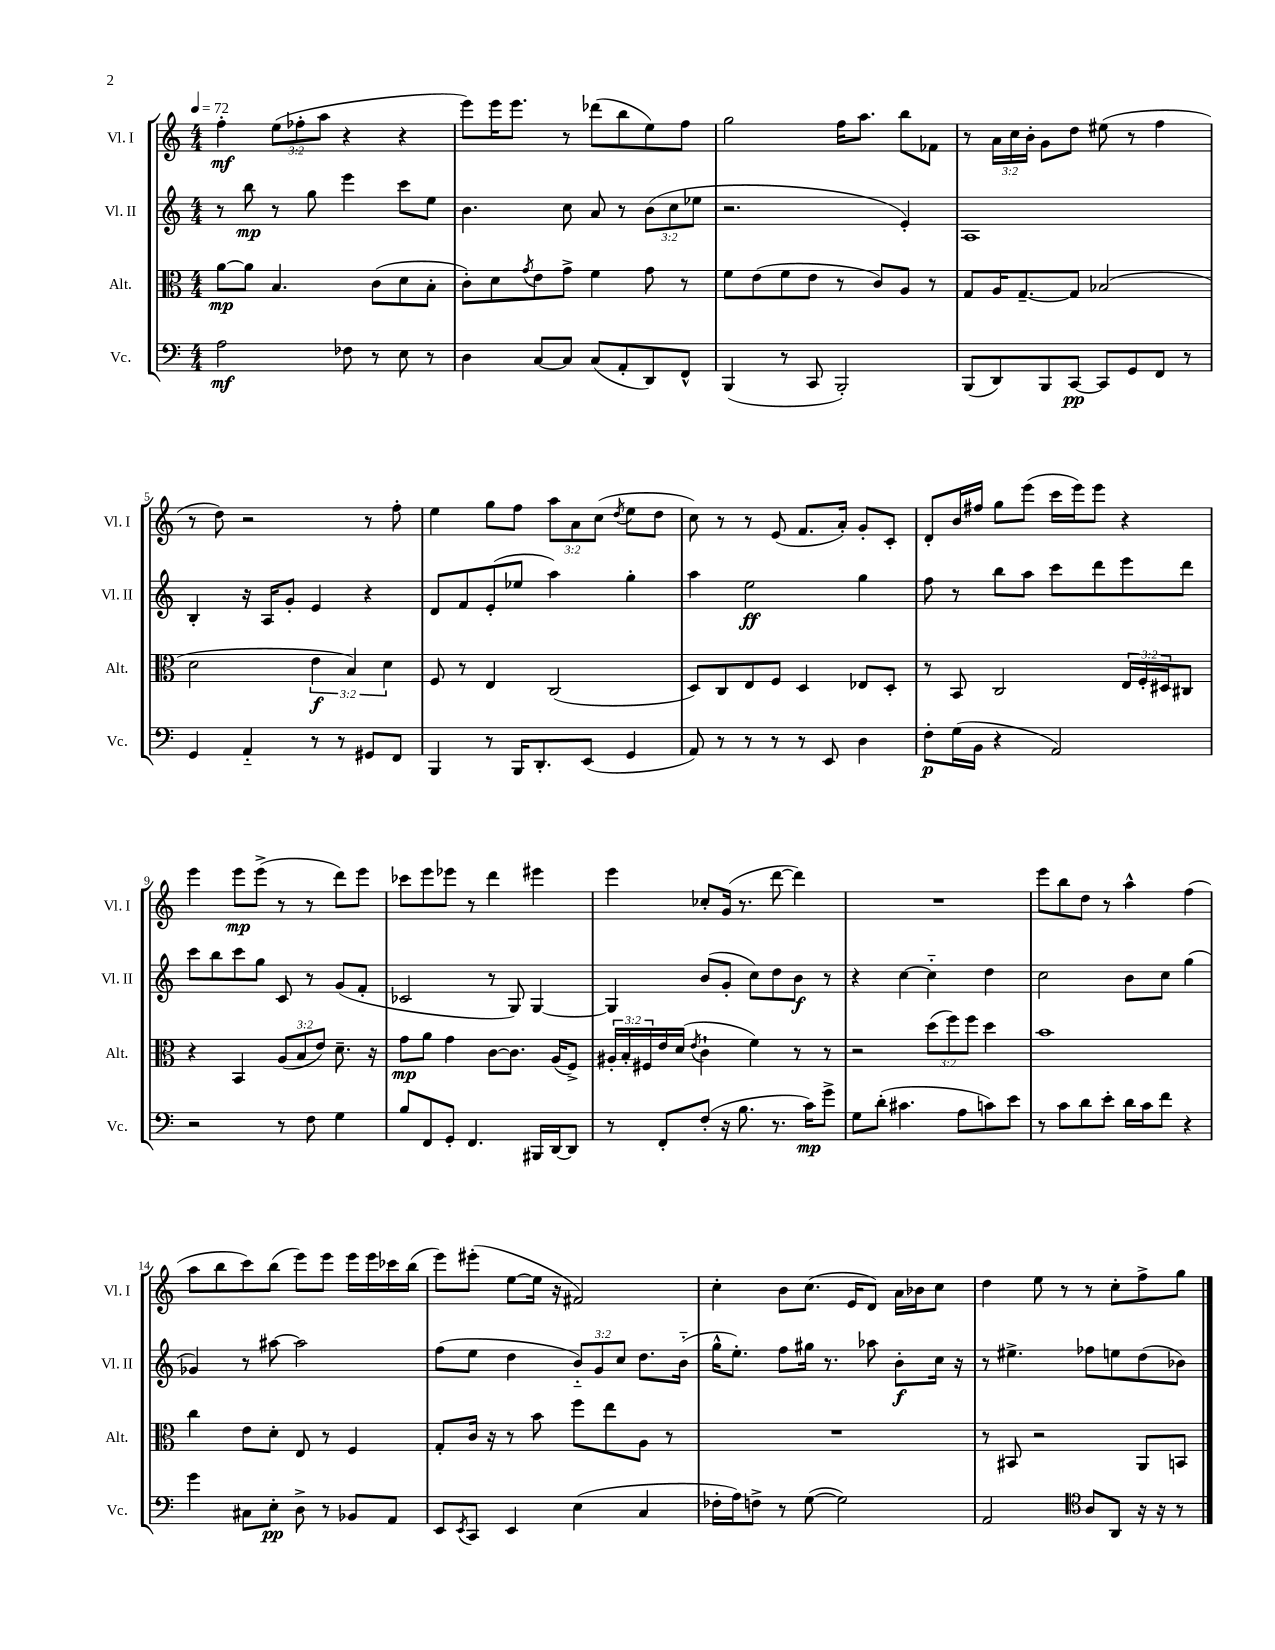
<<
\new StaffGroup <<
\new Staff = "s0" \with { instrumentName = "Vl. I" shortInstrumentName = "Vl. I" } {
    \clef treble \key c \major \numericTimeSignature \time 4/4 \override Staff.TupletNumber.text = #tuplet-number::calc-fraction-text \tempo 4 = 72
    f''4-.\mf \tuplet 3/2 { e''8( fes''8-. a''8 } r4 r4 |
    e'''8) e'''16 e'''8. r8 des'''8( b''8 e''8) f''8 |
    g''2 f''16 a''8. b''8 fes'8 |
    r8 \tuplet 3/2 { a'16 c''16 b'16-. } g'8 d''8 eis''8( r8 f''4 |
    r8 d''8) r2 r8 f''8-. |
    e''4 g''8 f''8 \tuplet 3/2 { a''8 a'8 c''8( } \acciaccatura { d''8 } e''8 d''8 |
    c''8) r8 r8 e'8( f'8. a'16-.) g'8-. c'8-. |
    d'8-. b'16 fis''16 g''8 e'''8( c'''16 e'''16) e'''8 r4 |
    e'''4 e'''8\mp e'''8->( r8 r8 d'''8) e'''8 |
    ces'''8 e'''8 ees'''8 r8 d'''4 eis'''4 |
    e'''4 ces''8-. g'16( r8. d'''8~ d'''4) |
    R1 |
    e'''8 b''8 d''8 r8 a''4-^ f''4( |
    a''8 b''8 c'''8) b''8( e'''8) e'''8 e'''16 e'''16 ces'''16 b''16( |
    e'''8) eis'''8-.( e''8~ e''16 r16 fis'2) |
    c''4-. b'8 c''8.( e'16 d'8) a'16 bes'16 c''8 |
    d''4 e''8 r8 r8 c''8-. f''8-> g''8 \bar "|." |
}
\new Staff = "s1" \with { instrumentName = "Vl. II" shortInstrumentName = "Vl. II" } {
    \clef treble \key c \major \numericTimeSignature \time 4/4 \override Staff.TupletNumber.text = #tuplet-number::calc-fraction-text
    r8 b''8\mp r8 g''8 e'''4 c'''8 e''8 |
    b'4. c''8 a'8 r8 \tuplet 3/2 { b'8( c''8 ees''8 } |
    r2. e'4-.) |
    a1 |
    b4-. r16 a16 g'8-. e'4 r4 |
    d'8 f'8 e'8-.( ees''8 a''4) g''4-. |
    a''4 e''2\ff g''4 |
    f''8 r8 b''8 a''8 c'''8 d'''8 e'''8 d'''8 |
    c'''8 b''8 c'''8 g''8 c'8 r8 g'8( f'8-. |
    ces'2 r8 g8) g4~ |
    g4 b'8( g'8-. c''8) d''8 b'8\f r8 |
    r4 c''4~ c''4-_ d''4 |
    c''2 b'8 c''8 g''4( |
    ges'4) r8 ais''8~ ais''2 |
    f''8( e''8 d''4 \tuplet 3/2 { b'8-_) g'8 c''8 } d''8. b'16-_( |
    g''16-^ e''8.-.) f''8 gis''16 r8. aes''8 b'8-.\f c''16 r16 |
    r8 eis''4.-> fes''8 e''8 d''8( bes'8) \bar "|." |
}
\new Staff = "s2" \with { instrumentName = "Alt." shortInstrumentName = "Alt." } {
    \clef alto \key c \major \numericTimeSignature \time 4/4 \override Staff.TupletNumber.text = #tuplet-number::calc-fraction-text
    a'8~\mp a'8 b4. c'8( d'8 b8-. |
    c'8-.) d'8 \acciaccatura { g'8 } e'8 g'8-> f'4 g'8 r8 |
    f'8 e'8( f'8 e'8 r8 c'8) a8 r8 |
    g8 a16 g8.~-- g8 bes2( |
    d'2 \tuplet 3/2 { e'4\f b4) d'4 } |
    f8 r8 e4 c2( |
    d8) c8 e8 f8 d4 ees8 d8-. |
    r8 b,8 c2 \tuplet 3/2 { e16 f16-. dis16 } cis8 |
    r4 b,4 \tuplet 3/2 { a8( b8 e'8) } d'8.-- r16 |
    g'8\mp a'8 g'4 c'8~ c'8. a16( f8->) |
    \tuplet 3/2 { ais16-. b16-. fis16 } e'16 d'16( \acciaccatura { e'8 } c'4-! f'4) r8 r8 |
    r2 \tuplet 3/2 { d''8( f''8) f''8 } d''4 |
    b'1 |
    c''4 e'8 d'8-. e8 r8 f4 |
    g8-. c'16 r16 r8 b'8 f''8 e''8 a8 r8 |
    R1 |
    r8 bis,8 r2 a,8 b,8 \bar "|." |
}
\new Staff = "s3" \with { instrumentName = "Vc." shortInstrumentName = "Vc." } {
    \clef bass \key c \major \numericTimeSignature \time 4/4
    a2\mf fes8 r8 e8 r8 |
    d4 c8~ c8 c8( a,8-. d,8) f,8-^ |
    b,,4( r8 c,8 b,,2-.) |
    b,,8( d,8) b,,8 c,8~\pp c,8 g,8 f,8 r8 |
    g,4 a,4-_ r8 r8 gis,8 f,8 |
    b,,4 r8 b,,16 d,8.-. e,8( g,4 |
    a,8) r8 r8 r8 r8 e,8 d4 |
    f8-.\p g16( b,16 r4 a,2) |
    r2 r8 f8 g4 |
    b8 f,8 g,8-. f,4. bis,,16 d,16~ d,8 |
    r8 f,8-. f8-.( r16 b8. r8. c'16\mp) g'8-> |
    g8 d'8-.( cis'4. a8 c'8) e'8 |
    r8 c'8 d'8 e'8-. d'16 c'16 f'8 r4 |
    g'4 cis8 e8-.\pp d8-> r8 bes,8 a,8 |
    e,8 \acciaccatura { e,8 } c,8 e,4 e4( c4 |
    fes16-. a16) f8-> r8 g8~( g2) |
    a,2 \clef tenor a8 a,8 r16 r16 r8 \bar "|." |
}
>>
>>
